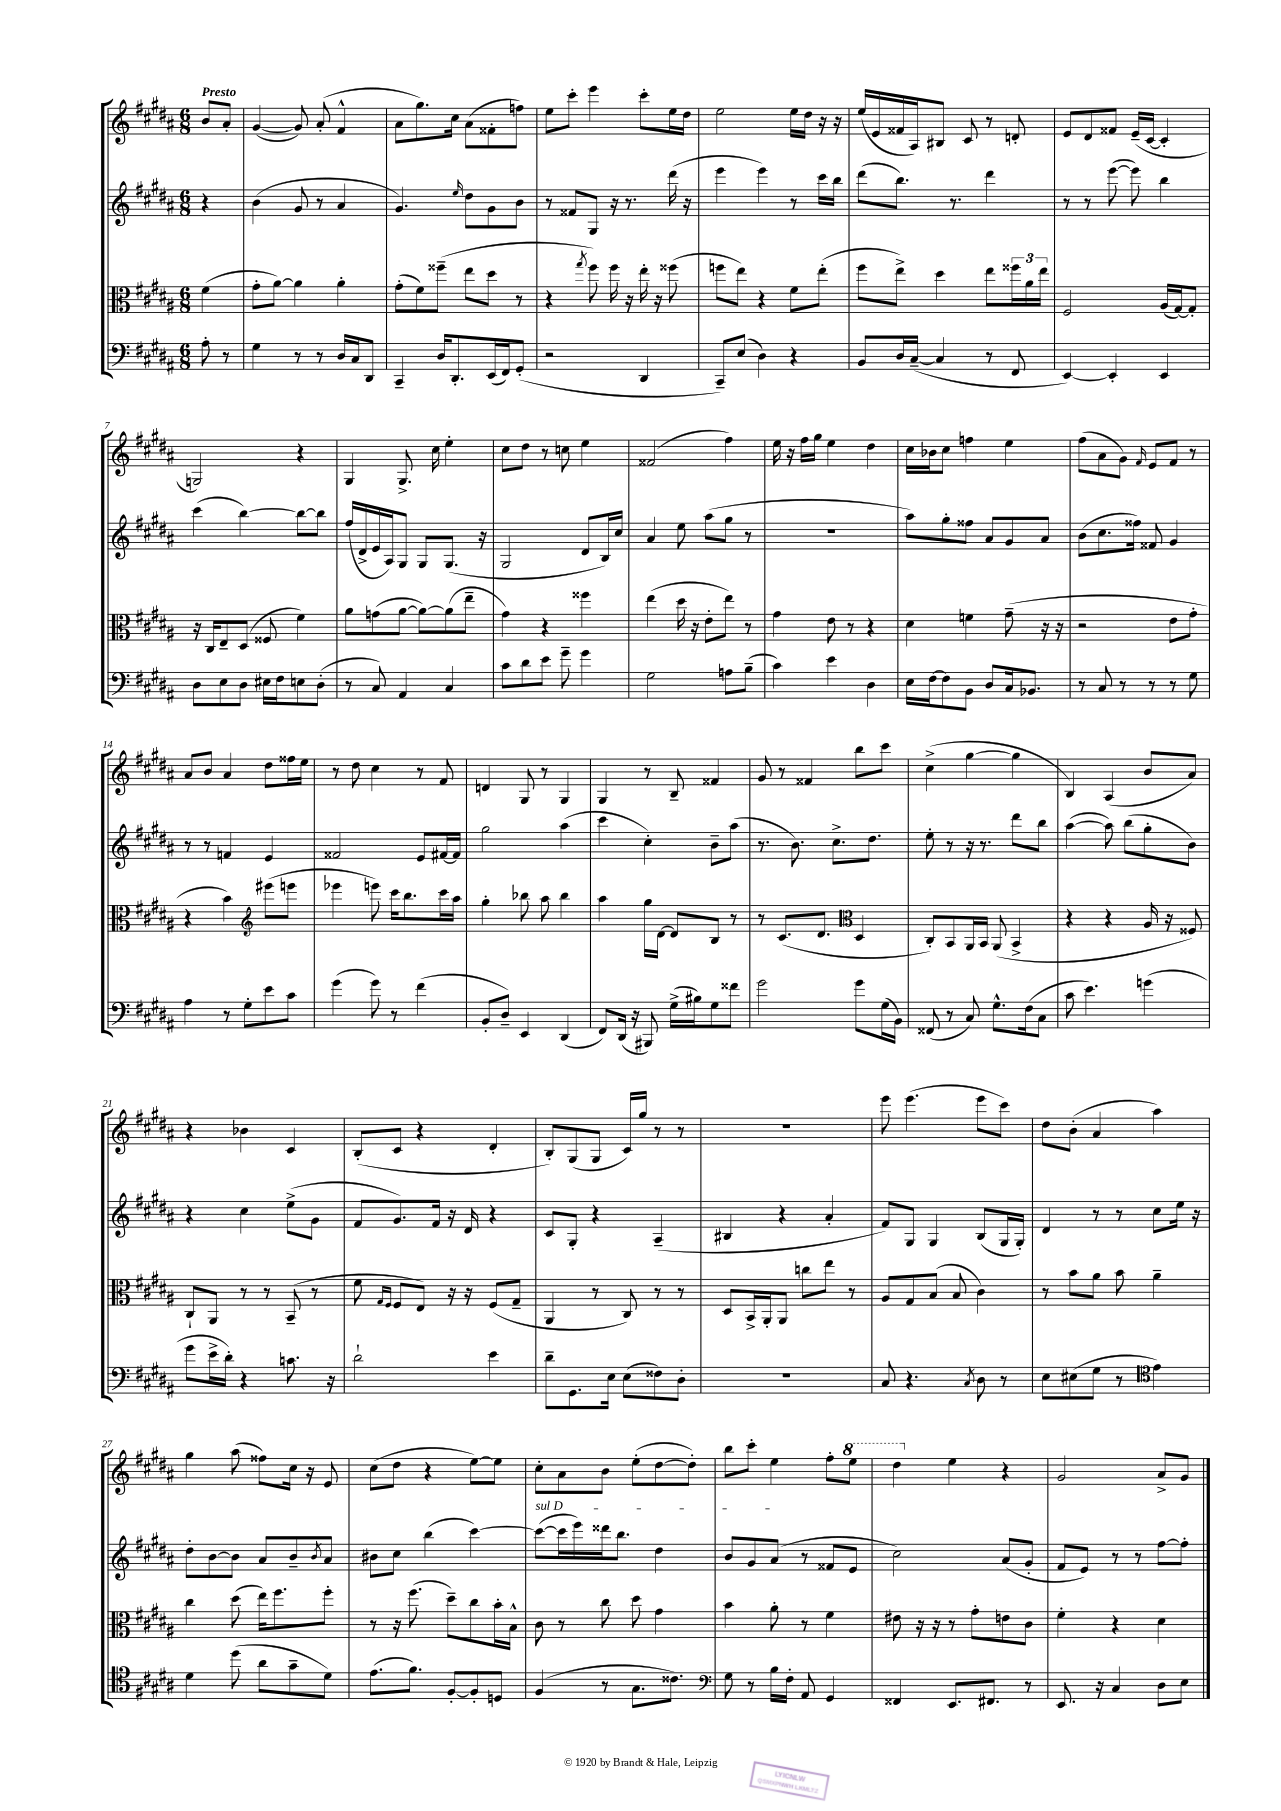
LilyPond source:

<<
\new StaffGroup <<
\new Staff = "s0" {
    \clef treble \key b \major \numericTimeSignature \time 6/8 \partial 4 \tempo "Presto"
    b'8 ais'8-. |
    gis'4~( gis'8) ais'8-.( fis'4-^ |
    ais'8 gis''8.) cis''16 ais'8( fisis'8-. f''8) |
    e''8 cis'''8-. e'''4 cis'''8-. e''16 dis''16 |
    e''2 e''16 dis''16 r16 r16 |
    e''16( e'16 fisis'16 ais16) bis8 cis'8 r8 d'8-. |
    e'8 dis'8 fisis'8 e'16--( cis'16~ cis'4-. |
    g2) r4 |
    gis4 gis8.-> cis''16 e''4-. |
    cis''8 dis''8 r8 c''8 e''4 |
    fisis'2( fis''4) |
    e''16 r16 fis''16 gis''16 e''4 dis''4 |
    cis''16 bes'16 cis''8 f''4 e''4 |
    fis''8( ais'8 gis'8) \grace { fis'16 } e'8 fis'8 r8 |
    ais'8 b'8 ais'4 dis''8 fisis''16 e''16 |
    r8 dis''8 cis''4 r8 fis'8 |
    d'4 gis8 r8 gis4 |
    gis4 r8 b8-- fisis'4 |
    gis'8 r8 fisis'4 b''8 cis'''8 |
    cis''4->( gis''4~ gis''4 |
    b4) ais4( b'8 ais'8) |
    r4 bes'4 cis'4 |
    b8-.( cis'8 r4 dis'4-. |
    b8-.) gis8( gis8 cis'16) gis''16 r8 r8 |
    R2. |
    e'''8 e'''4.( e'''8 cis'''8) |
    dis''8 b'8-.( ais'4 ais''4) |
    gis''4 ais''8( fisis''8) cis''16 r16 e'8 |
    cis''8( dis''8 r4 e''8~) e''8 |
    cis''8-. ais'8 b'8 e''8-.( dis''8~ dis''8-.) |
    b''8 cis'''8-. e''4 fis''8-. \ottava #1 e'''8 |
    dis'''4 \ottava #0 e''4 r4 |
    gis'2 ais'8-> gis'8 \bar "|." |
}
\new Staff = "s1" {
    \clef treble \key b \major \numericTimeSignature \time 6/8 \partial 4
    r4 |
    b'4( gis'8 r8 ais'4 |
    gis'4.) \grace { e''16 } dis''8 gis'8 b'8 |
    r8 fisis'8 gis8 r16 r8. dis'''16( r16 |
    e'''4 e'''4) r8 cis'''16 b''16 |
    dis'''8( b''8.) r8. dis'''4 |
    r8 r8 e'''8~( e'''8) b''4 |
    cis'''4( b''4~) b''8~ b''8 |
    fis''16( dis'16-> e'16 ais16) gis8 gis8 gis8.( r16 |
    gis2 dis'8 b16) cis''16 |
    ais'4 e''8 ais''8( gis''8 r8 |
    R2. |
    ais''8) gis''8-. fisis''8 ais'8 gis'8 ais'8 |
    b'8( cis''8. fisis''16) fisis'8 gis'4 |
    r8 r8 f'4 e'4 |
    fisis'2 e'8 fis'16~ fis'16 |
    gis''2 ais''4( |
    cis'''4 cis''4-.) b'8-- ais''8( |
    r8. b'8.) cis''8.-> dis''8. |
    e''8-. r8 r16 r8. dis'''8 b''8 |
    ais''4~( ais''8) b''8( gis''8-. b'8) |
    r4 cis''4 e''8->( gis'8 |
    fis'8 gis'8.) fis'16 r16 dis'16 r4 |
    cis'8 gis8-. r4 ais4--( |
    bis4 r4 ais'4-. |
    fis'8) gis8 gis4 b8( gis16 gis16-.) |
    dis'4 r8 r8 cis''8 e''16 r16 |
    dis''8-. b'8~ b'8 ais'8 b'8-- \acciaccatura { b'8 } ais'8 |
    bis'8 cis''8 b''4( cis'''4~) |
    \once \override TextSpanner.bound-details.left.text = \markup { \italic "sul D" } cis'''8~\startTextSpan( cis'''16 e'''16) disis'''16 b''8. dis''4 |
    b'8 gis'8 ais'8\stopTextSpan( r8 fisis'8 e'8 |
    cis''2) ais'8( gis'8-. |
    fis'8 e'8) r8 r8 fis''8~ fis''8-. \bar "|." |
}
\new Staff = "s2" {
    \clef alto \key b \major \numericTimeSignature \time 6/8 \partial 4
    fis'4( |
    gis'8-. ais'8~) ais'4 ais'4-. |
    gis'8-.( fis'8) fisis''8--( e''8 dis''8 r8 |
    r4 \acciaccatura { gis''8 } fis''8) fis''16 r16 e''16-. r16 fisis''8( |
    f''8 e''8) r4 fis'8 e''8-.( |
    fis''8 e''8->) dis''4 e''8 \tuplet 3/2 { fisis''16 ais'16 e''16 } |
    fis2 ais16( gis16~) gis8-. |
    r16 cis16 e8-- dis8( fisis8 fis'4) |
    ais'8 g'8( ais'8~ ais'8~) ais'8( e''8-- |
    gis'4) r4 fisis''4 |
    e''4( dis''16 r16 e'8-. e''8) r8 |
    gis'4 e'8 r8 r4 |
    dis'4 f'4 gis'8--( r16 r16 |
    r2 e'8 gis'8-. |
    r4 b'4) \clef treble eis'''8( e'''8 |
    ees'''4 e'''8) cis'''16 b''8. cis'''16 ais''16 |
    gis''4-. bes''8 ais''8 bes''4 |
    ais''4 gis''16 dis'16~ dis'8 b8 r8 |
    r8 cis'8.( dis'8. \clef alto dis4 |
    cis8-.) b,8 ais,16 b,16 ais,8( b,4-> |
    r4 r4 ais16 r16 fisis8) |
    cis8-! ais,8 r8 r8 b,8--( r8 |
    fis'8 \grace { gis16 fis16 } fis8 e8) r16 r16 fis8( gis8-- |
    ais,4 r8 cis8) r8 r8 |
    dis8 b,16-> ais,16-. ais,8 c''8 e''8 r8 |
    ais8 gis8 b8( b8 cis'4) |
    r8 b'8 ais'8 b'8 ais'4-- |
    cis''4 dis''8( e''16) fis''8. fis''8-. |
    r8 r16 fis''8.( dis''8--) cis''8 b'16-. b16-^ |
    cis'8 r8 cis''8 dis''8 gis'4 |
    b'4 ais'8-. r8 fis'4 |
    eis'8 r16 r16 r8 gis'8-. e'8 cis'8 |
    fis'4-. r4 dis'4 \bar "|." |
}
\new Staff = "s3" {
    \clef bass \key b \major \numericTimeSignature \time 6/8 \partial 4
    ais8-. r8 |
    gis4 r8 r8 dis16 cis16 dis,8 |
    cis,4-- dis16 dis,8.-. e,16( fis,16) gis,8-.( |
    r2 dis,4 |
    cis,8--) e8( dis4) r4 |
    b,8 dis16 cis16~--( cis4 r8 fis,8 |
    e,4~) e,4-. e,4 |
    dis8 e8 dis8 eis16 fis16 e8 dis8-.( |
    r8 cis8) ais,4 cis4 |
    cis'8 dis'8 e'8 gis'8-- gis'4 |
    gis2 a8 b8--( |
    cis'4) e'4 dis4 |
    e16 fis16~ fis8 b,8 dis8 cis16 bes,8. |
    r8 cis8 r8 r8 r8 gis8 |
    ais4 r8 gis8-. e'8 cis'8 |
    gis'4( gis'8) r8 fis'4( |
    b,8-. dis8--) e,4 dis,4( |
    fis,8) dis,16( r16 bis,,8) gis16->( bis16) gis8 fisis'8 |
    gis'2 gis'8 gis16( b,16) |
    fisis,8( r8 cis8) gis8.-^ fis16( cis8 |
    cis'8 e'4.) g'4( |
    gis'8 e'16-> dis'16-.) r4 c'8. r16 |
    dis'2-! e'4 |
    dis'8-- gis,8. e16 e8( fisis8) dis8-. |
    R2. |
    cis8 r4. \acciaccatura { cis8 } dis8 r8 |
    e8 eis8( gis8 r8 \clef tenor e'4) |
    dis'4 dis''8( ais'8 gis'8-- dis'8) |
    e'8.( fis'8.) fis8~-. fis8-. d8 |
    fis4( r8 gis8. cisis'8.) |
    \clef bass gis8 r8 b16 fis16-. ais,8 gis,4 |
    fisis,4 e,8. fis,8. r8 |
    e,8. r16 cis4 dis8 e8 \bar "|." |
}
>>
>>
